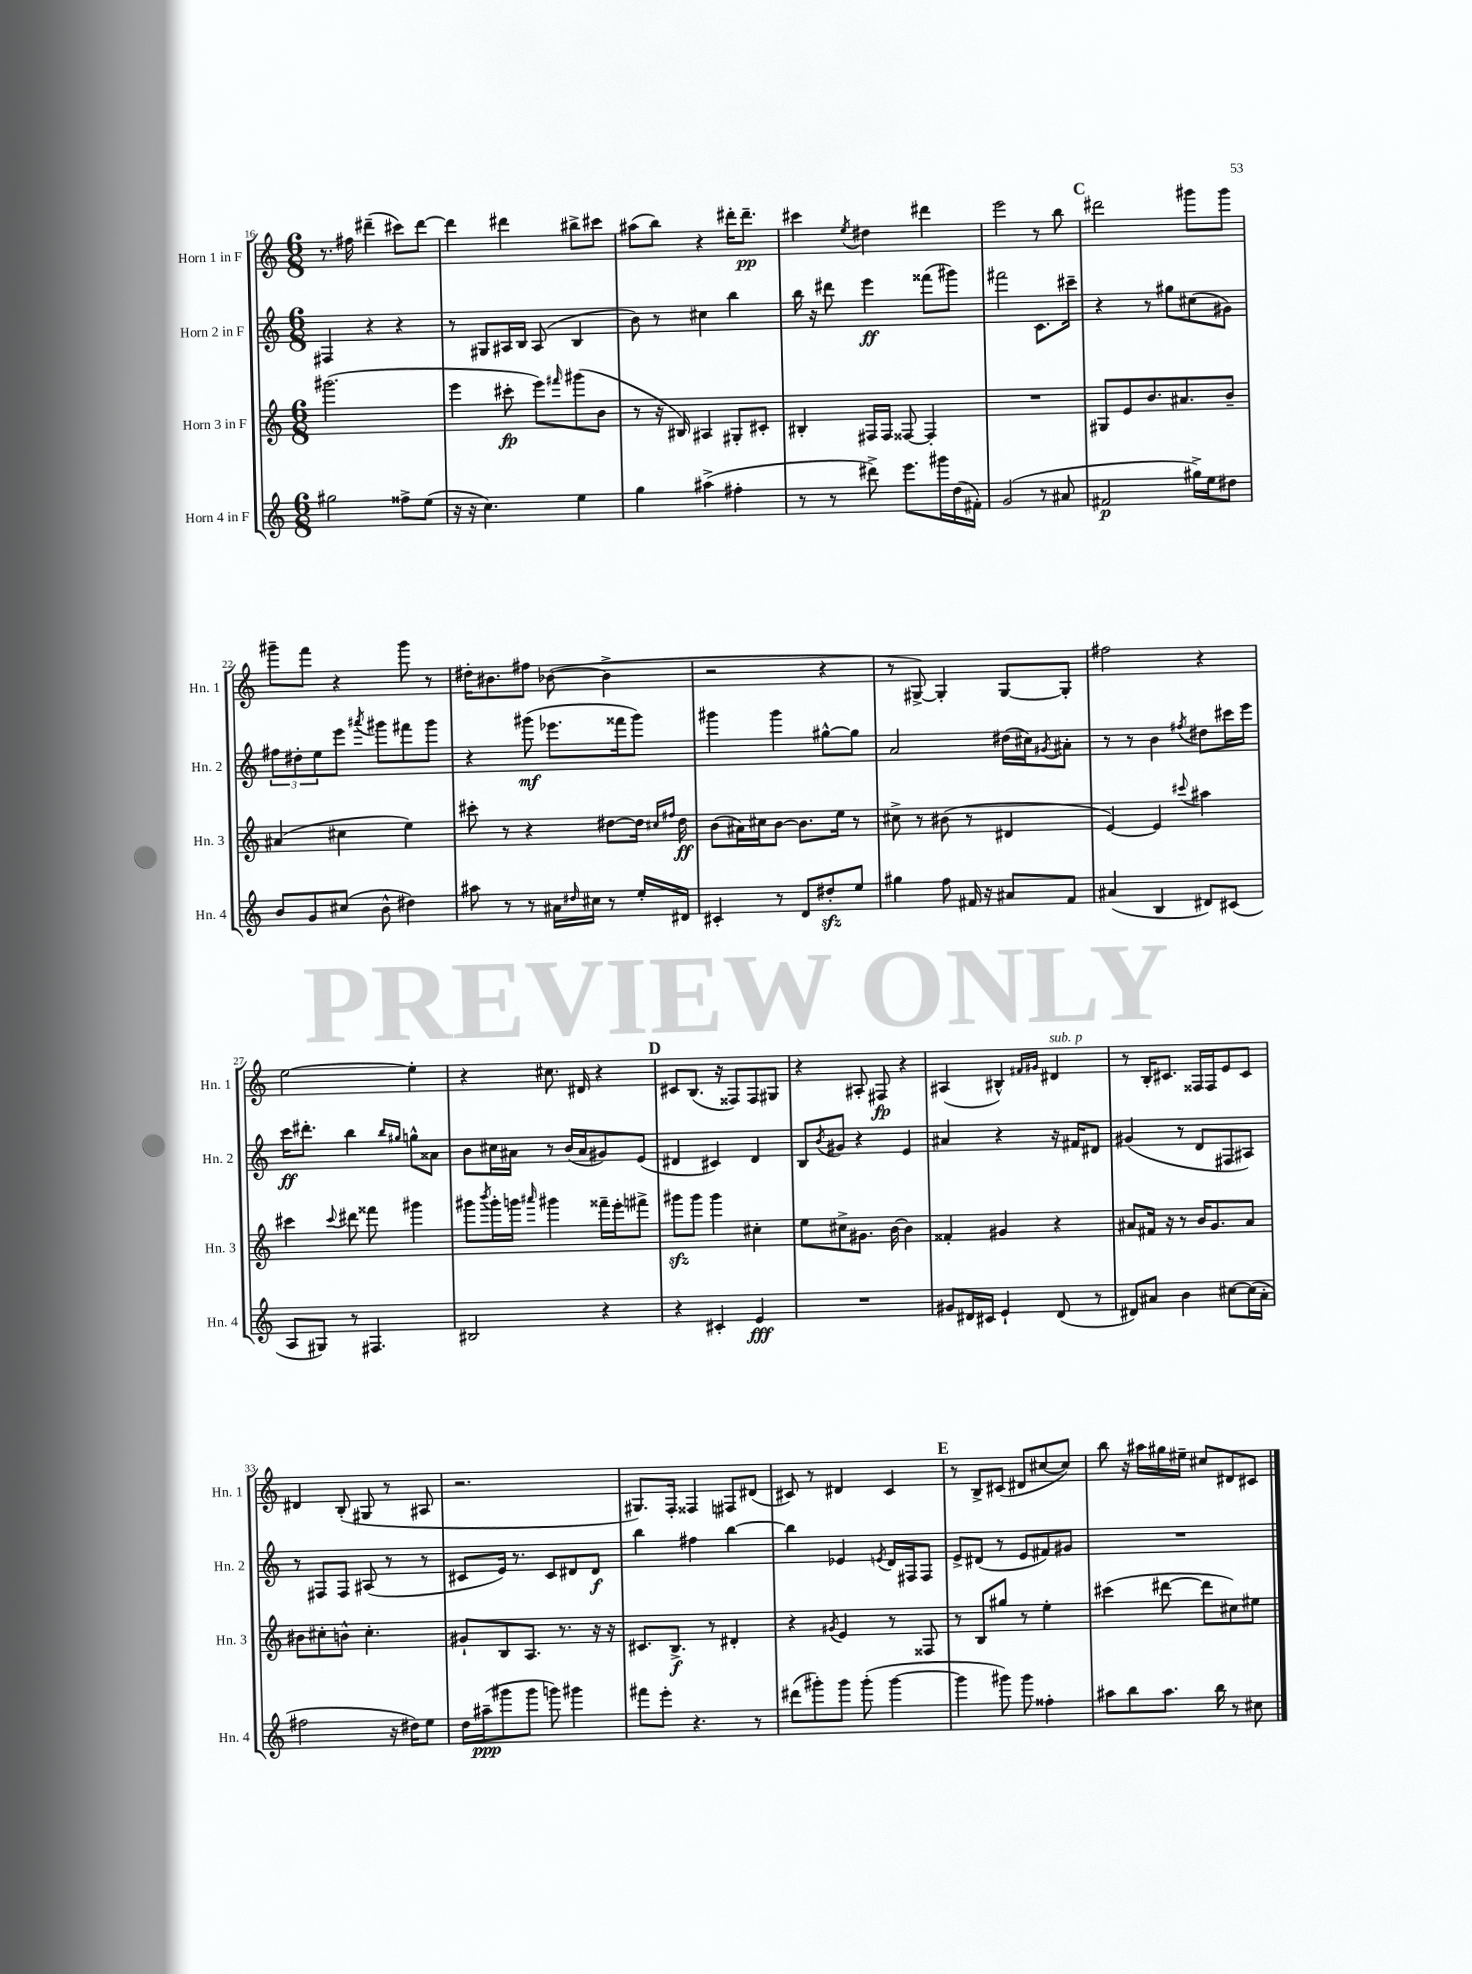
<<
\new StaffGroup <<
\new Staff = "s0" \with { instrumentName = "Horn 1 in F" shortInstrumentName = "Hn. 1" } {
    \clef treble \key c \major \numericTimeSignature \time 6/8
    r8. fis''16 dis'''4--( cis'''8) dis'''8~ |
    dis'''4 dis'''4 bis''8-> cis'''8 |
    ais''8( b''8) r4 dis'''16-. dis'''8.--\pp |
    cis'''4 \acciaccatura { e''8 } dis''4 dis'''4 |
    e'''2 r8 b''8 |
    \mark \markup { \bold "C" } dis'''2 gis'''8 gis'''8 |
    gis'''8-- f'''8 r4 gis'''8 r8 |
    dis''16-. bis'8. fis''8 bes'8~( bes'4-> |
    r2 r4 |
    r8 gis8~->) gis4-. gis8~ gis8-. |
    fis''2 r4 |
    e''2~ e''4-. |
    r4 cis''8. dis'16 r4 |
    \mark \markup { \bold "D" } cis'8 b8.( r16 fisis8) fisis8 gis8 |
    r4 ais8-. fis8\fp r4 |
    ais4( bis4-^) \grace { fis'16 gis'16 } dis'4^\markup { \italic "sub. p" } |
    r8 b16-. cis'8. fisis16 fisis16 e'8 cis'8 |
    dis'4 b8-.( gis8 r8 ais8 |
    r2. |
    gis8.) f16-. fisis4 fis8 dis'8( |
    cis'8) r8 dis'4 cis'4 |
    \mark \markup { \bold "E" } r8 b8-> cis'8( dis'8 cis''8~ cis''8) |
    b''8 r16 ais''16 gis''16 eis''16-- cis''8 dis'8 cis'8 \bar "|." |
}
\new Staff = "s1" \with { instrumentName = "Horn 2 in F" shortInstrumentName = "Hn. 2" } {
    \clef treble \key c \major \numericTimeSignature \time 6/8
    fis4 r4 r4 |
    r8 gis8 ais16 b16 ais8( b4 |
    b'8) r8 cis''4 b''4 |
    b''16 r16 dis'''8 e'''4\ff fisis'''8( gis'''8) |
    fis'''2 c'8. cis'''16-- |
    \mark \markup { \bold "C" } r4 r8 gis''8 cis''8( gis'8) |
    \tuplet 3/2 { fis''8 dis''8-. e''8 } e'''8 \acciaccatura { ais'''8 } gis'''8 fis'''8 gis'''8 |
    r4 gis'''8\mf( ees'''8. fisis'''16 gis'''8) |
    gis'''4 gis'''4 gis''8~-^ gis''8 |
    a'2 dis''16( cis''16) \acciaccatura { gis'8 } ais'8-. |
    r8 r8 b'4 \acciaccatura { fis''8 } dis''8 cis'''16 e'''16 |
    c'''16\ff dis'''8.-. b''4 \grace { b''16 gis''16 } g''8-^ aisis'8 |
    b'8 cis''16 ais'16 r8 b'16( ais'16 gis'8) e'8( |
    \mark \markup { \bold "D" } dis'4 cis'4) dis'4 |
    b8 \acciaccatura { b'8 } gis'8 r4 e'4 |
    ais'4 r4 r16 fis'16 dis'8 |
    gis'4( r8 d'8 fis8 ais8) |
    r8 fis8 fis8 ais8( r8 r8 |
    cis'8 e'16) r8. cis'8 dis'8 dis'8\f |
    b''4 fis''4 b''4~ |
    b''4 ees'4 \acciaccatura { e'8 } d'16 fis16 fis8 |
    \mark \markup { \bold "E" } e'8-> dis'8( r8 e'8 fis'8) gis'8 |
    R2. \bar "|." |
}
\new Staff = "s2" \with { instrumentName = "Horn 3 in F" shortInstrumentName = "Hn. 3" } {
    \clef treble \key c \major \numericTimeSignature \time 6/8
    gis'''2.( |
    e'''4 cis'''8-.\fp e'''8) \grace { fis'''16 } gis'''8( b'8 |
    r8 r16 bis16) ais4 gis8-. cis'8-. |
    bis4-. fis16 fis16 fisis8~ fisis4-. |
    R2. |
    \mark \markup { \bold "C" } gis8 e'8 b'8. ais'8. b'8-- |
    ais'4( cis''4 e''4) |
    cis'''8-. r8 r4 dis''8~ dis''16 \grace { cis''16 fis''16 } dis''16\ff |
    b'8( ais'16) cis''16 b'8~ b'8. e''16 r8 |
    cis''8-> r8 bis'8( r8 dis'4 |
    e'4~) e'4 \appoggiatura { cis'''8 } ais''4 |
    cis'''4 \appoggiatura { cis'''8 } dis'''8 fisis'''8 gis'''4 |
    gis'''8 \acciaccatura { b'''8 } gis'''16-. g'''16 \grace { ais'''16 } gis'''4 fisis'''16-- e'''16-. fis'''8-> |
    \mark \markup { \bold "D" } gis'''8\sfz gis'''8 gis'''4 cis''4-. |
    e''8 cis''8-> gis'8. b'16~ b'4 |
    fisis'4-. gis'4 r4 |
    ais'8 fis'16 r16 r8 b'16 g'8. ais'8 |
    bis'8 cis''8-. b'8-^ cis''4.-. |
    gis'8-! b8 a8. r8. r16 r16 |
    cis'8. b8.->\f r8 dis'4-. |
    r4 \acciaccatura { gis'8 } e'4 r8 fisis8 |
    \mark \markup { \bold "E" } r8 b8 gis''8 r8 e''4-. |
    cis'''4( dis'''8~ dis'''8 cis''8) eis''8 \bar "|." |
}
\new Staff = "s3" \with { instrumentName = "Horn 4 in F" shortInstrumentName = "Hn. 4" } {
    \clef treble \key c \major \numericTimeSignature \time 6/8
    gis''2 fisis''8-> e''8( |
    r16 r16 c''4.) e''4 |
    g''4 ais''4->( fis''4-. |
    r8 r8 dis'''8->) e'''8. gis'''16 d''16( fis'16-.) |
    g'2( r8 ais'8 |
    \mark \markup { \bold "C" } fis'2\p gis''16->) e''16 dis''8 |
    b'8 g'8 cis''8( b'8-^ dis''4) |
    ais''8 r8 r8 ais'16 \grace { dis''16 } cis''16 r8 e''16-. dis'16 |
    cis'4-. r8 d'8 dis''8-.\sfz e''8 |
    gis''4 f''8 fis'16 r16 ais'8 fis'8 |
    ais'4( b4 dis'8) cis'8( |
    a8 gis8) r8 fis4. |
    bis2 r4 |
    \mark \markup { \bold "D" } r4 cis'4-. e'4\fff |
    R2. |
    gis'8 dis'16 cis'16 e'4-! dis'8( r8 |
    dis'8) ais'8 b'4 cis''8~ cis''16( ais'16-. |
    fis''2 r16 dis''16) e''8 |
    d''16 ais''16--\ppp( gis'''8 gis'''8 g'''8) gis'''4 |
    fis'''8 e'''8-. r4. r8 |
    dis'''8( gis'''8-.) gis'''8 gis'''8-.( gis'''4~ |
    \mark \markup { \bold "E" } gis'''4 gis'''8) gis'''8 fisis''4-. |
    ais''8 b''8 ais''8. b''16 r8 cis''8 \bar "|." |
}
>>
>>
\layout { \context { \Score currentBarNumber = #16 } }
